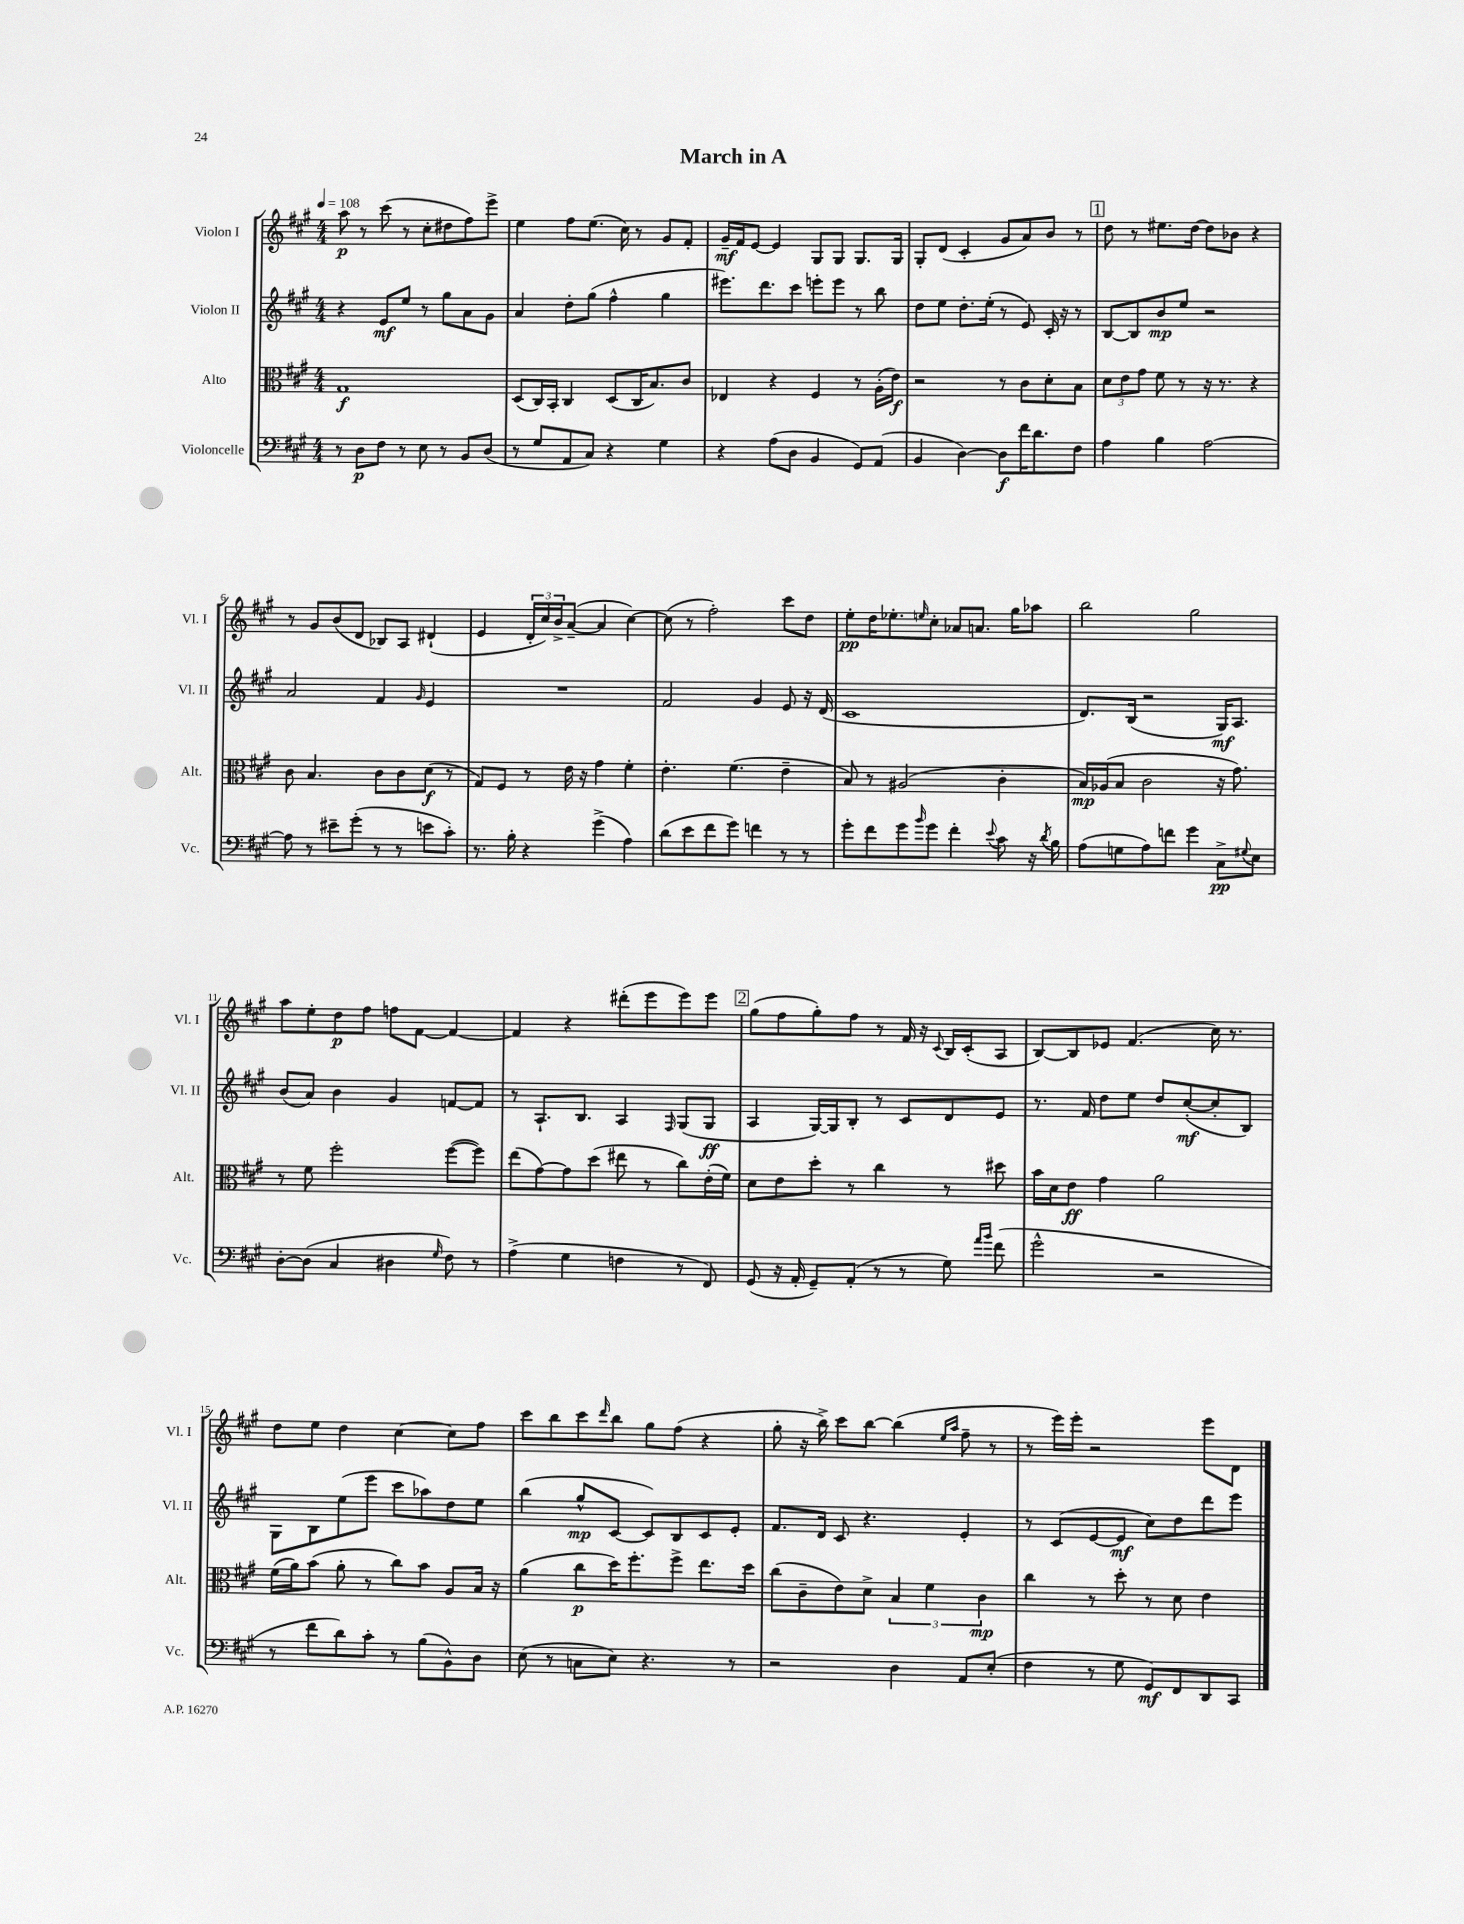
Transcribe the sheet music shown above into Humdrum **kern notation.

**kern	**kern	**kern	**kern
*staff4	*staff3	*staff2	*staff1
*clefF4	*clefC3	*clefG2	*clefG2
*k[f#c#g#]	*k[f#c#g#]	*k[f#c#g#]	*k[f#c#g#]
*M4/4	*M4/4	*M4/4	*M4/4
*MM108	*MM108	*MM108	*MM108
8r	1G#	4r	8aa
8D	.	.	8r
8F#	.	8e	(8ccc#
8r	.	8ee	8r
8E	.	8r	8cc#'
8r	.	8gg#	8dd#
8BB	.	8a	8ff#)
(8D	.	8g#	8eee^
=	=	=	=
8r	(8D	4a	4ee
8G#	16C#)	.	.
.	16BB'	.	.
8AA	4C#	8dd'	8ff#
8C#)	.	(8gg#	(8.ee
4r	(8D	4ff#^^	.
.	.	.	16cc#)
.	16C#	.	8r
.	8.B)	.	.
4G#	.	4gg#	8g#
.	8c#	.	8f#'
=	=	=	=
4r	4E-	8.eee#)	16g#~
.	.	.	16f#
.	.	.	[8e
.	.	8.ddd	.
(8A	4r	.	4e]
8D	.	8ccc#	.
4BB	4F#	8eee'	8G#
.	.	8eee	8G#
8GG#)	8r	8r	8.G#
(8AA	(16A'	8bb	.
.	16e)	.	16G#
=	=	=	=
4BB	2r	8dd	8G#'
.	.	8ee	(8d
[4D)	.	8.dd'	4c#'
.	.	(16ee'	.
8D]	8r	8r	8g#
16f#	8c#	8e)	8a)
8.d	.	.	.
.	8d'	16c#'	8b
.	.	16r	.
8F#	8B	8r	8r
=	=	=	=
4A	12d	[8B	8dd
.	12e	.	.
.	.	8B]	8r
.	12g#	.	.
4B	8f#	8b	8.ee#
.	8r	8ee	.
.	.	.	[16dd
[2A	16r	2r	8dd]
.	8.r	.	.
.	.	.	8b-
.	4r	.	4r
=	=	=	=
8A]	8c#	2a	8r
8r	4.B	.	8g#
8e#~	.	.	(8b
(8g#'	.	.	8d
8r	8c#	4f#	8B-)
8r	8c#	.	8A
.	.	16qqg#	.
8e	(8d	4e	(4d#`
8c#')	8r	.	.
=	=	=	=
8.r	8G#)	1r	4e
.	8F#	.	.
16B'	.	.	.
4r	8r	.	24d'
.	.	.	24cc#)
.	.	.	24b^
.	16e	.	([8a~
.	16r	.	.
(4g#^	4g#	.	4a]
4A)	4f#'	.	[4cc#)
=	=	=	=
(8d	4.e'	2f#	(8cc#]
8e	.	.	8r
8f#	.	.	2ff#')
8g#)	(4.f#	.	.
4f	.	4g#	.
8r	4e~	8e	8ccc#
8r	.	16r	8dd
.	.	(16d	.
=	=	=	=
8g#'	8B)	1c#	8ee'
8f#	8r	.	16dd
.	.	.	8.ee-'
8g#	(2A#	.	.
16qqb	.	.	16qqee
8g#	.	.	8cc#'
4f#'	.	.	8a-
.	.	.	8.a
8qqe	.	.	.
8c#	4c#'	.	.
.	.	.	16gg#
16r	.	.	8aa-
8qd	.	.	.
16B	.	.	.
=	=	=	=
(8A	16B)	8.d)	2bb
.	(16A-	.	.
8G	8B	.	.
.	.	(16B	.
8A)	2c#	2r	.
8f	.	.	.
4g#	.	.	2gg#
8C#^	16r	16G#)	.
.	8.g#)	8.A	.
8qqG#	.	.	.
8E	.	.	.
=	=	=	=
[8D'	8r	(8b	8aa
(8D]	8f#	8a)	8ee'
4C#	2ff#'	4b	8dd
.	.	.	8ff#
4D#	.	4g#	8ff
.	.	.	[8f#
16qqG#	.	.	.
8F#)	([8ff#	[8f	4f#_
8r	8ff#])	8f]	.
=	=	=	=
(4A^	(8ee	8r	4f#]
.	[8g#)	8.A`	.
4G#	8g#]	.	4r
.	.	8.B	.
.	(8dd	.	.
4F	8ee#	4A	(8ddd#'
.	8r	.	8eee
.	.	16qqF#	.
8r	8cc#)	(8G#	8eee)
8FF#)	(16e'	8G#	8eee
.	16f#)	.	.
=	=	=	=
(8GG#	8d	4A	(8gg#
16r	8e	.	8ff#
16AA'	.	.	.
8GG#~)	8dd'	[16G#)	8gg#')
.	.	16G#]	.
(8AA'	8r	8B'	8ff#
8r	4cc#	8r	8r
8r	.	8c#	16f#
.	.	.	16r
.	.	.	8qqc#
8G#)	8r	8d	16B
.	.	.	(16c#'
16qqa	.	.	.
16qqb	.	.	.
(8f#	8dd#	8e	8A
=	=	=	=
2g#^^	16b	8.r	[8B)
.	16d	.	.
.	8e	.	8B]
.	.	16f#	.
.	4g#	8dd	8e-
.	.	8ee	(4.f#
2r	2a	8dd	.
.	.	([8cc#'	.
.	.	8cc#']	16cc#)
.	.	.	8.r
.	.	8B)	.
=	=	=	=
8r	(16f#	8G#	8dd
.	16a)	.	.
8f#	(8b	8B	8ee
8d)	8a'	(8ee	4dd
8c#'	8r	8eee	.
8r	8cc#)	8ccc#	[4cc#
(8B	8b	8aa-)	.
8BB^^)	8A	8dd	8cc#]
8D	16B	8ee	8ff#
.	16r	.	.
=	=	=	=
(8E	(4a	(4bb	8ccc#
8r	.	.	8bb
8C	8cc#	8gg#^^	8ccc#
.	.	.	16qqddd
8E)	16dd)	[8c#	8bb
.	8.ff#'	.	.
4.r	.	8c#])	8gg#
.	8ff#^	8B	(8ff#
.	8.ee	8c#	4r
8r	.	8e'	.
.	16dd	.	.
=	=	=	=
2r	(8cc#	8.f#	8gg#'
.	8c#~	.	16r
.	.	16d	16bb^)
.	8e)	8c#	8ccc#
.	8d^	4.r	[8bb
4D	6B	.	(4bb]
.	6f#	.	.
.	.	.	16qqee
.	.	.	16qqaa
8AA	.	4e'	8ff#~
.	6c#	.	.
(8E'	.	.	8r
=	=	=	=
4F#	4cc#	8r	8r
.	.	(8c#	16eee)
.	.	.	16eee'
8r	8r	[8e	2r
8G#	8dd'	8e]	.
8GG#)	8r	8cc#)	.
8FF#	8d	8dd	.
8DD	4e	8ddd	8eee
8CC#	.	8eee	8d
==	==	==	==
*-	*-	*-	*-
